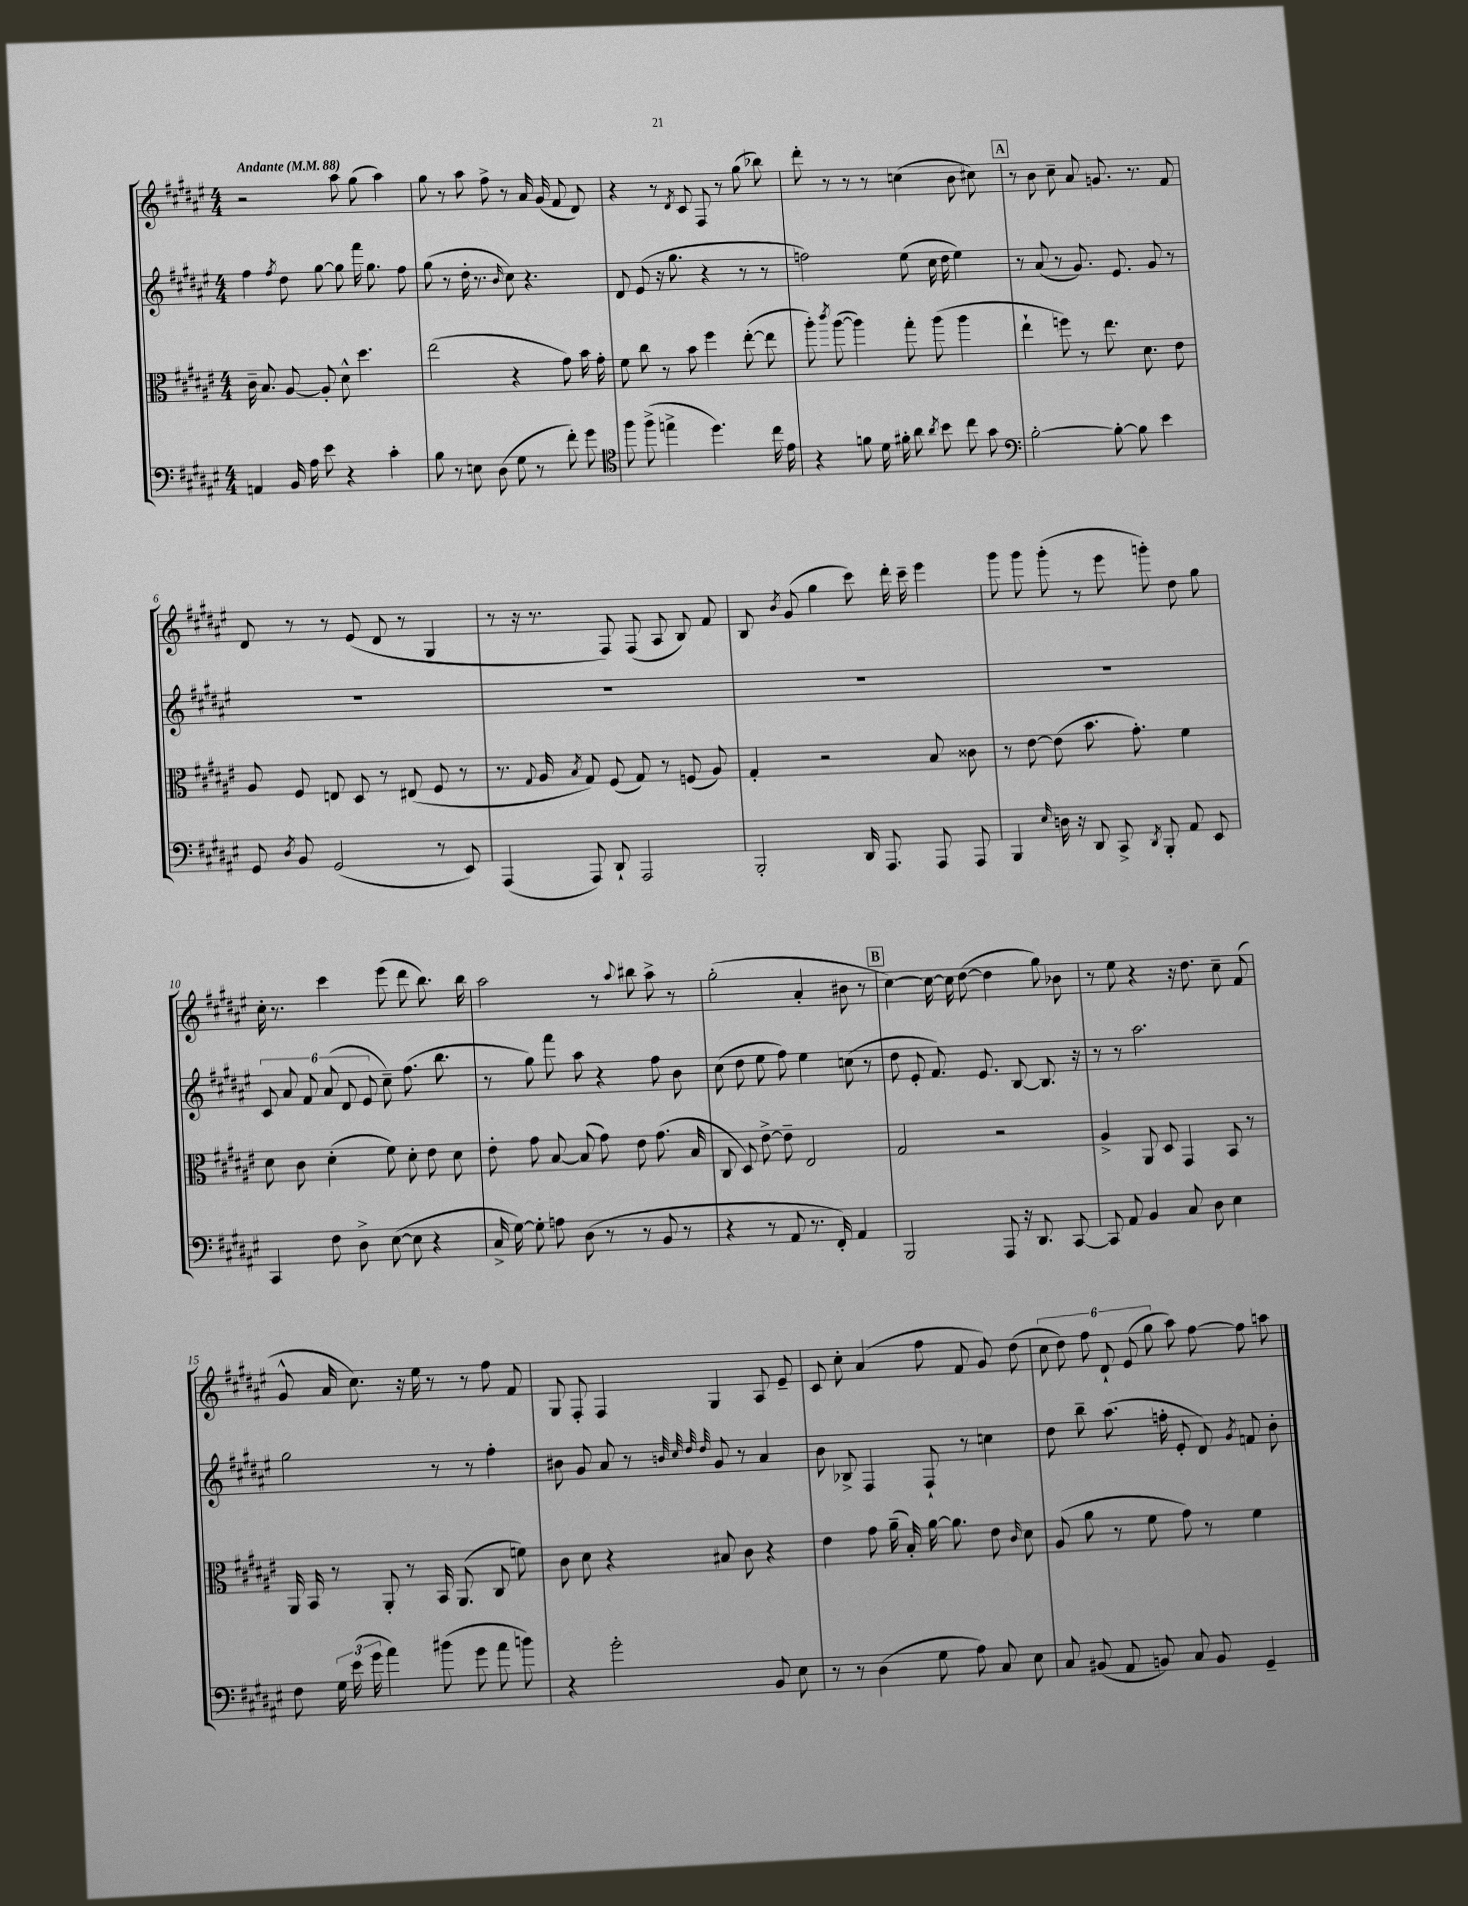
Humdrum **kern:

**kern	**kern	**kern	**kern
*part4	*part3	*part2	*part1
*staff4	*staff3	*staff2	*staff1
*clefF4	*clefC3	*clefG2	*clefG2
*k[f#c#g#d#a#e#]	*k[f#c#g#d#a#e#]	*k[f#c#g#d#a#e#]	*k[f#c#g#d#a#e#]
*M4/4	*M4/4	*M4/4	*M4/4
*MM88	*MM88	*MM88	*MM88
=1	=1	=1	=1
!	!	!	!LO:TX:a:B:t=Andante
4AAn/	16c#~\	4ff#\	2r
.	8.B/	.	.
.	.	8qff#/	.
16BB/	[8A#/	8dd#\	.
16A#\	.	.	.
8e#\	8A#'/]	[8gg#\	.
4r	8d#^^\	8gg#\]	8aa#\
.	4.dd#\	16fff#\	(8gg#\
.	.	8.gg#\	.
4c#'\	.	.	4aa#\)
.	.	8ff#\	.
=2	=2	=2	=2
8B\	(2ee#\	(8gg#\	8gg#\
8r	.	8r	8r
8En\	.	16dd#'\	8aa#\
.	.	8.r	.
(8D#\	.	.	8ff#^\
.	.	16qqb/	.
8G#\	4r	8cc#\)	8r
8r	.	4.r	16a#/
.	.	.	(16g#/
8f#'\)	8g#\)	.	8f#/
8g#\	16b\	.	8d#/)
.	16g#'\	.	.
=3	=3	=3	=3
*clefC4	*	*	*
8ff#\	8f#\	8d#/	4r
(8ff#^\	8cc#\	(8e#/	.
4een^\	8r	16r	8r
.	.	8.gg#\	.
.	.	.	8qd#/
.	8b\	.	8c#/
4.dd#\)	4ff#\	4r	8F#/
.	.	.	8r
.	([8ee#'\	8r	(8gg#\
16cc#\	8ee#\]	8r	8bb-X\)
16e#\	.	.	.
=4	=4	=4	=4
4r	8aa#'\)	2ffn\)	8ddd#'\
.	8qccc#/	.	.
.	([8aa#\	.	8r
8fn\	4aa#\])	.	8r
16d#\	.	.	8r
16f#X'\	.	.	.
8a#\	8gg#'\	(8ee#\	(4ccn\
8qa#/	.	.	.
8b\	(8aa#\	16cc#\	.
.	.	16dd#\	.
8cc#\	4aa#\	4ee#\)	8b\
8g#\	.	.	8cc#X\)
!!LO:REH:place=s1:t=A
=5	=5	=5	=5
*clefF4	*	*	*
[2B'\	4ee#`\	8r	8r
.	.	(8a#/	8b\
.	8ffn\)	8r	8cc#~\
.	8r	8.g#/)	8a#/
8B'\_	8.ee#\	.	8.gn/
.	.	8.e#/	.
8B\]	.	.	.
.	8.d#\	.	8.r
4e#\	.	8g#/	.
.	8e#\	8r	8f#/
!!LO:LB:g=z
=6	=6	=6	=6
8GG#/	8A#/	1r	8d#/
8qD#/	.	.	.
8BB/	8F#/	.	8r
(2GG#/	8En/	.	8r
.	8D#/	.	(8e#/
.	8r	.	8d#/
.	(8E#X/	.	8r
8r	8F#/	.	4G#/
8EE#/)	8r	.	.
=7	=7	=7	=7
(4AAA#/	8.r	1r	8r
.	.	.	16r
.	8qqG#/	.	.
.	16A#/	.	8.r
.	8qB/	.	.
8AAA#/)	8G#/)	.	.
8DD#`/	(8F#/	.	8F#/)
2AAA#/	8G#/)	.	(8F#/
.	8r	.	8A#/
.	(8Fn/	.	8B/)
.	8A#/)	.	8f#/
=8	=8	=8	=8
2BBB'/	4G#'/	1r	8B/
.	.	.	8qb/
.	.	.	(8g#/
.	2r	.	4gg#\
16DD#/	.	.	8ccc#\)
8.AAA#/	.	.	.
.	.	.	16ddd#'\
.	.	.	16ccc#~\
8AAA#/	8B/	.	4eee#\
8AAA#/	8c##X\	.	.
=9	=9	=9	=9
4BBB/	8r	1r	8ggg#\
.	[8e#\	.	8ggg#\
16qqE#/	.	.	.
16Dn\	(8e#\]	.	(8ggg#'\
16r	.	.	.
8DD#/	8.b\	.	8r
8CC#^/	.	.	8eee#\
.	8.g#'\)	.	.
8qDD#/	.	.	.
8BBB'/	.	.	8gggn'\)
8AA#/	4f#\	.	8dd#\
8EE#/	.	.	8gg#\
!!LO:LB:g=z
=10	=10	=10	=10
4CC#/	8d#\	12c#/	16cc#'\
.	.	.	8.r
.	.	12a#/	.
.	8c#\	.	.
.	.	12f#/	.
8F#\	(4d#'\	(12a#/	4ccc#\
.	.	12d#/	.
8D#^\	.	.	.
.	.	12e#/	.
([8E#\	8f#\)	8cc#~\)	(8eee#\
8E#\]	8d#'\	(8.ff#\	8ddd#\
4r	8e#\	.	8.bb\)
.	.	8.bb\	.
.	8d#\	.	.
.	.	.	16bb\
=11	=11	=11	=11
16C#^/	8e#'\	8r	2aa#\
[16G#\)	.	.	.
8G#'\]	8g#\	8gg#\)	.
8An\	[8B/	8fff#\	.
(8D#\	(8B/]	8aa#\	.
8r	8g#\)	4r	8r
.	.	.	8qqaa#/
8r	8e#\	.	8bb#X\
8BB/	(8.g#\	8ff#\	8aa#^\
8r	.	8b\	8r
.	16B/	.	.
=12	=12	=12	=12
4r	8C#/	(8cc#\	(2gg#'\
.	8D#/)	8dd#\	.
8r	[8e#^\	8ee#\	.
8AA#/	8e#~\]	8ff#\)	.
8.r	2E#/	4ee#\	4a#'/
16FF#'/)	.	.	.
4AA#/	.	(8ccn\	8b#X\
.	.	8r	8r
!!LO:REH:place=s1:t=B
=13	=13	=13	=13
2BBB/	2G#/	8dd#\	[4cc#\)
.	.	8e#'/	.
.	.	8.f#/)	16cc#\_
.	.	.	16cc#\]
.	.	.	([8dd#\
.	.	8.e#/	.
8AAA#/	2r	.	4dd#\]
16r	.	[8B/	.
8.DD#/	.	.	.
.	.	8.B/]	8gg#\)
[8CC#/	.	.	8b-X\
.	.	16r	.
=14	=14	=14	=14
8CC#/]	4A#^/	8r	8r
8AA#/	.	8r	8ee#\
4BB/	8AA#/	2.aa#\	4r
.	8D#/	.	.
8C#/	4GG#/	.	16r
.	.	.	8.dd#\
8D#\	.	.	.
4E#\	8BB/	.	8cc#~\
.	8r	.	(8f#/
!!LO:LB:g=z
=15	=15	=15	=15
8F#\	16AA#/	2gg#\	8g#^^/
.	16BB/	.	.
24G#\	8r	.	16a#/
(24e#\	.	.	.
.	.	.	8.cc#\)
24g#\	.	.	.
4a#\)	8AA#'/	.	.
.	8r	.	16r
.	.	.	16ee#\
(8b#X\	16BB/	8r	8r
.	(8.AA#/	.	.
8g#\	.	8r	8r
8a#\	8C#/	4ff#'\	8ff#\
8bn\)	8fn\)	.	8f#/
=16	=16	=16	=16
4r	8c#\	8b#X\	8G#/
.	8d#\	8g#/	8F#'/
2g#'\	4r	8a#/	4F#/
.	.	8r	.
.	.	32qqbn/	.
.	.	32qqcc#/	.
.	.	32qqdd#/	.
.	.	32qqdd#/	.
.	8B#X/	8g#/	4G#/
.	8c#\	8r	.
8BB/	4r	4a#/	8A#/
8E#\	.	.	8e#~/
=17	=17	=17	=17
8r	4e#\	8b\	8c#/
8r	.	8B-X^/	8cc#'\
(4D#\	8g#\	4F#/	(4a#/
.	(16a#~\	.	.
.	16B'/)	.	.
8G#\	[16a#\	8F#`/	8ff#\
.	8.a#\]	.	.
8A#\)	.	8r	8f#/
8C#/	8e#\	4ccn\	8g#/)
.	16qqc#/	.	.
8E#\	8d#\	.	(8dd#\
=18	=18	=18	=18
8C#/	(8A#/	8dd#\	12cc#\
.	.	.	12dd#\)
(8BB#X/	8a#\	8bb~\	.
.	.	.	12ff#\
8AA#/	8r	(8.aa#\	12d#`/
.	.	.	(12e#/
8BBn/)	8f#\	.	.
.	.	.	12gg#\
.	.	16ffn'\	.
8C#/	8g#\)	8e#'/	8aa#\)
8BB/	8r	8d#/)	[8ff#\
.	.	8qg#/	.
4GG#~/	4f#\	8fn/	8ff#\]
.	.	8b'\	8aan\
==	==	==	==
*-	*-	*-	*-
